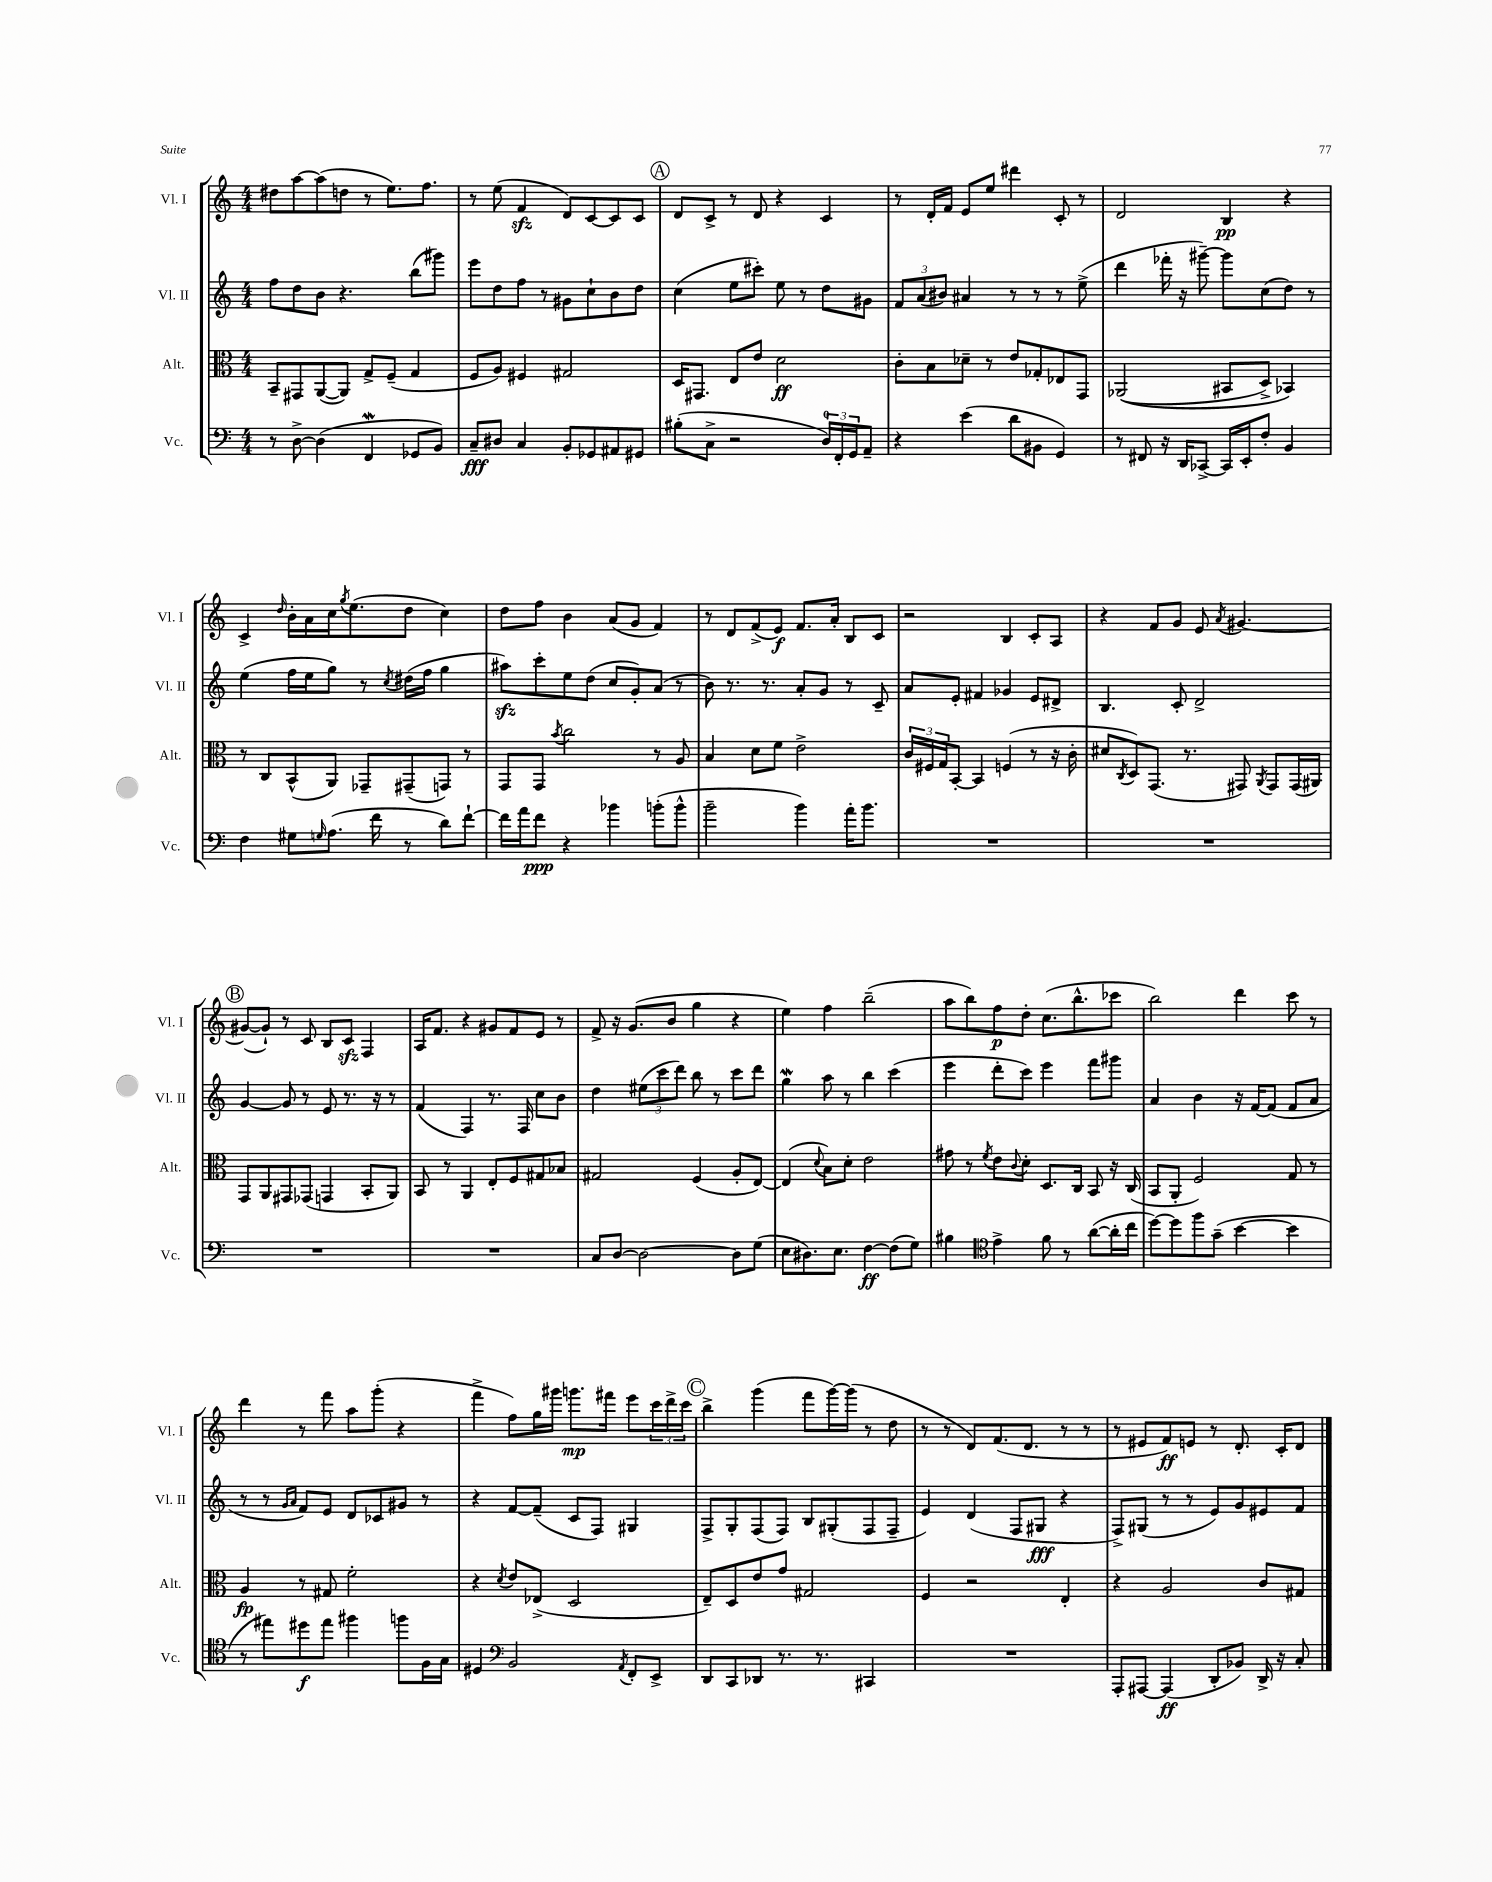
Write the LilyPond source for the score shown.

<<
\new StaffGroup <<
\new Staff = "s0" \with { instrumentName = "Vl. I" shortInstrumentName = "Vl. I" } {
    \clef treble \key c \major \numericTimeSignature \time 4/4
    dis''8 a''8~ a''8( d''8 r8 e''8.) f''8. |
    r8 e''8( f'4\sfz d'8) c'8~ c'8 c'8 |
    \mark \markup { \circle "A" } d'8 c'8-> r8 d'8 r4 c'4 |
    r8 d'16-. f'16 e'8 e''8 dis'''4 c'8-. r8 |
    d'2 b4\pp r4 |
    c'4-> \grace { d''16 } b'16-. a'16 c''16 \acciaccatura { g''8 } e''8.( d''8 c''4) |
    d''8 f''8 b'4 a'8( g'8 f'4) |
    r8 d'8 f'8->( e'8\f) f'8. a'16-. b8 c'8 |
    r2 b4 c'8-. a8 |
    r4 f'8 g'8 e'8 \acciaccatura { a'8 } gis'4.~ |
    \mark \markup { \circle "B" } gis'8~( gis'8-!) r8 c'8 b8 c'8\sfz f4 |
    a16 f'8. r4 gis'8 f'8 e'8 r8 |
    f'8-> r16 g'8.( b'8 g''4 r4 |
    e''4) f''4 b''2--( |
    a''8 b''8) f''8\p d''8-. c''8.( b''8.-^ ces'''8 |
    b''2) d'''4 c'''8 r8 |
    d'''4 r8 f'''8 a''8 g'''8-.( r4 |
    f'''4-> f''8) g''16 gis'''16 g'''8.\mp fis'''16 e'''8 \tuplet 3/2 { c'''16 d'''16-> c'''16 } |
    \mark \markup { \circle "C" } b''4-> g'''4( f'''8 g'''16~) g'''16( r8 d''8 |
    r8 r8 d'8) f'8.( d'8. r8 r8 |
    r8 eis'8 f'8\ff) e'8 r8 d'8.-. c'16-. d'8 \bar "|." |
}
\new Staff = "s1" \with { instrumentName = "Vl. II" shortInstrumentName = "Vl. II" } {
    \clef treble \key c \major \numericTimeSignature \time 4/4
    f''8 d''8 b'8 r4. b''8( gis'''8) |
    e'''8 d''8 f''8 r8 gis'8 c''8-! b'8 d''8 |
    \mark \markup { \circle "A" } c''4( e''8 cis'''8-.) e''8 r8 d''8 gis'8 |
    \tuplet 3/2 { f'8 a'8( bis'8) } ais'4 r8 r8 r8 e''8->( |
    d'''4 fes'''16-. r16 gis'''8~--) gis'''8 c''8( d''8) r8 |
    e''4( f''16 e''16 g''8) r8 \acciaccatura { c''8 } dis''16( f''16 g''4 |
    ais''8\sfz) c'''8-. e''8 d''8( c''8 g'8-.) a'8( r8 |
    b'8) r8. r8. a'8-. g'8 r8 c'8-- |
    a'8 e'8-. fis'4 ges'4 e'8 dis'8-> |
    b4. c'8-. d'2-> |
    \mark \markup { \circle "B" } g'4~ g'8 r8 e'8 r8. r16 r8 |
    f'4( f4) r8. f16 c''8 b'8 |
    d''4 \tuplet 3/2 { eis''8( c'''8 d'''8) } b''8 r8 c'''8 d'''8 |
    g''4\mordent a''8 r8 b''4 c'''4( |
    e'''4 d'''8-. c'''8) e'''4 f'''8 gis'''8 |
    a'4 b'4 r16 f'16~ f'8( f'8 a'8 |
    r8 r8 \grace { g'16 a'16 } f'8) e'8 d'8 ces'8 gis'8 r8 |
    r4 f'8~ f'8--( c'8 f8) gis4 |
    \mark \markup { \circle "C" } f8-> g8-. f8( f8) b8 gis8-.( f8 f8-- |
    e'4) d'4( f8 gis8\fff r4 |
    f8->) gis8( r8 r8 e'8) g'8 eis'8 f'8 \bar "|." |
}
\new Staff = "s2" \with { instrumentName = "Alt." shortInstrumentName = "Alt." } {
    \clef alto \key c \major \numericTimeSignature \time 4/4
    b,8-- gis,8 a,8~( a,8) g8-> f8--( g4 |
    f8 a8) fis4 gis2 |
    \mark \markup { \circle "A" } d16 gis,8. e8 e'8 d'2\ff |
    c'8-. b8 des'8-- r8 e'8 ges8-. ees8 g,8 |
    aes,2(\( bis,8 d8->) bes,4\) |
    r8 c8 b,8-^( a,8) ges,8-- gis,8--( g,8) r8 |
    g,8 g,8 \acciaccatura { b'8 } c''2 r8 a8 |
    b4 d'8 f'8 e'2-> |
    \tuplet 3/2 { c'16 fis16 g16 } b,8~-. b,4 f4( r8 r16 c'16-. |
    dis'8 \acciaccatura { c8 } d8) g,8.( r8. gis,8) \acciaccatura { a,8 } gis,8 gis,16( ais,16) |
    \mark \markup { \circle "B" } g,8 a,8 gis,8 ges,8( g,4 b,8-. a,8) |
    b,8 r8 a,4 e8-. f8 gis8 bes8 |
    gis2 f4( a8-. e8~) |
    e4( \appoggiatura { d'8 } b8) d'8-. e'2 |
    gis'8 r8 \acciaccatura { f'8 } e'8 \appoggiatura { c'8 } d'8-. d8. c16 b,8 r16 c16( |
    b,8 a,8-. f2) g8 r8 |
    a4\fp r8 gis8 f'2-. |
    r4 \acciaccatura { d'8 } e'8 ees8->( d2 |
    \mark \markup { \circle "C" } e8--) d8 e'8 g'8 gis2 |
    f4 r2 e4-. |
    r4 a2 c'8 gis8 \bar "|." |
}
\new Staff = "s3" \with { instrumentName = "Vc." shortInstrumentName = "Vc." } {
    \clef bass \key c \major \numericTimeSignature \time 4/4
    r8 d8~-> d4( f,4\mordent ges,8 b,8) |
    c8--\fff dis8 c4 b,8-. ges,8 ais,8 gis,8 |
    \mark \markup { \circle "A" } bis8-.( c8-> r2 \tuplet 3/2 { d16-0) f,16-. g,16 } a,8-- |
    r4 e'4( d'8 bis,8 g,4) |
    r8 fis,8 r16 d,16 ces,8~-> ces,16 e,16-. f8-. b,4 |
    f4 gis8 \grace { g16 } a8.( f'16 r8 d'8) f'8~-! |
    f'16 a'16 f'8\ppp r4 bes'4 b'8-.( b'8-^ |
    b'2-- b'4) a'16-. b'8. |
    R1 |
    R1 |
    \mark \markup { \circle "B" } R1 |
    R1 |
    c8 d8~ d2~ d8 g8( |
    e8 dis8.) e8. f4~\ff f8( g8) |
    bis4 \clef tenor e'4-> f'8 r8 a'8~( a'16-. c''16 |
    d''8~) d''8 f''8 g'8--( b'4~ b'4 |
    r8 eis''8) dis''8\f eis''8 fis''4 f''8 f16 g16 |
    dis4 \clef bass b,2 \acciaccatura { a,8 } f,8-. e,8-> |
    \mark \markup { \circle "C" } d,8 c,8 des,8 r8. r8. cis,4 |
    R1 |
    a,,8-. ais,,8~ ais,,4\ff( d,8-. bes,8) d,16-> r16 c8-. \bar "|." |
}
>>
>>
\layout { \context { \Score \remove "Bar_number_engraver" } }
